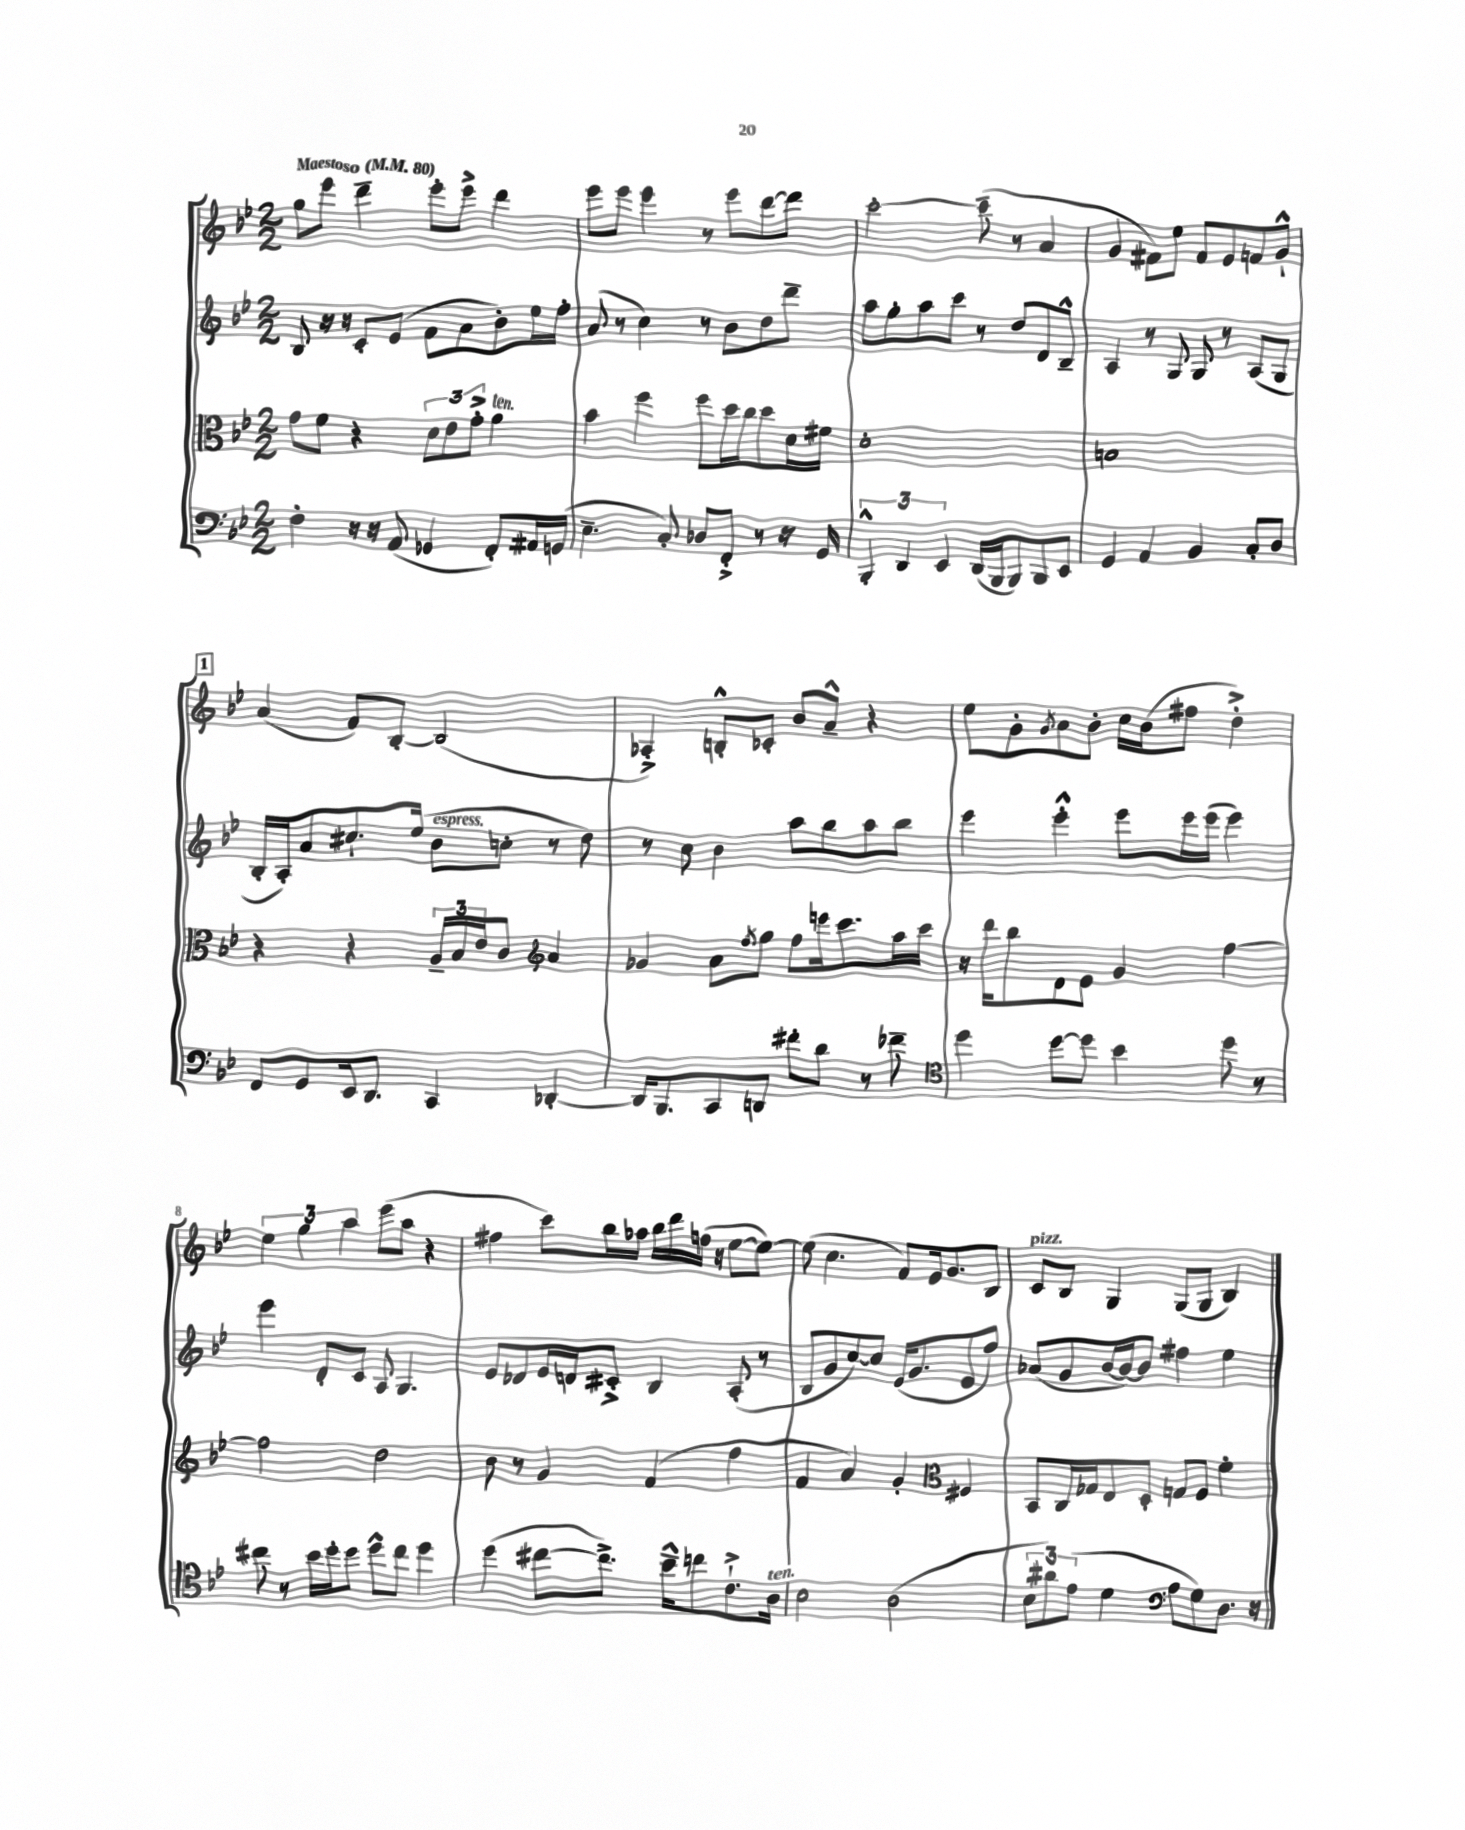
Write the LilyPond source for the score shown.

<<
\new StaffGroup <<
\new Staff = "s0" {
    \clef treble \key bes \major \numericTimeSignature \time 2/2 \tempo "Maestoso" 4 = 80
    g''8 ees'''8 d'''4-- ees'''8-. ees'''8-> d'''4 |
    ees'''8 ees'''8 ees'''4 r8 ees'''8 d'''8~ d'''8 |
    c'''2~-. c'''8--( r8 a'4 |
    g'4 fis'8) ees''8 fis'8 ees'8 f'8 g'8-!-^ |
    \mark \markup { \box "1" } a'4( f'8) bes8~-. bes2( |
    aes4-.->) b8-.-^ ces'8-. bes'8 a'8---^ r4 |
    ees''8 g'8-. \acciaccatura { g'8 } a'8 bes'8-. c''16 bes'16( fis''8 d''4-.->) |
    \tuplet 3/2 { ees''4 g''4 a''4 } ees'''8( a''8 r4 |
    fis''4 c'''8) bes''16 aes''16 bes''16 d'''16 f''16( r16 ees''8~ ees''8~) |
    ees''8( c''4. f'8) ees'16 g'8. bes8 |
    c'8^\markup { \italic "pizz." } bes8 g4 g8( g8 bes4) \bar "|." |
}
\new Staff = "s1" {
    \clef treble \key bes \major \numericTimeSignature \time 2/2
    bes8 r16 r16 c'8-. ees'8( f'8 a'8 bes'8-.) ees''16 f''16-. |
    a'8( r8 c''4) r8 bes'8 d''8 d'''8-- |
    a''8 g''8-. a''8 c'''8 r8 d''8 d'8 bes8---^ |
    a4 r8 g8 g8 r8 a8( g8 |
    \mark \markup { \box "1" } bes16-. a16-.) a'8 cis''8.-! ees''16( bes'8^\markup { \italic "espress." } c''8-. r8 d''8) |
    r8 c''8 bes'4 a''8 bes''8 a''8 bes''8 |
    ees'''4 ees'''4-.-^ ees'''8 ees'''16 ees'''16( ees'''4) |
    ees'''4 d'8-. c'8 a8 g4. |
    ees'8 des'8 ees'16 d'16 cis'8-.-> bes4 a8-.( r8 |
    bes8 g'8 c''8~) c''8 ees'16( g'8. ees'8 f''8) |
    aes'8( g'8 bes'16~ bes'16~) bes'8 fis''4 ees''4 \bar "|." |
}
\new Staff = "s2" {
    \clef alto \key bes \major \numericTimeSignature \time 2/2
    g'8 f'8 r4 \tuplet 3/2 { d'8 ees'8 g'8-.-> } a'4^\markup { \italic "ten." } |
    bes'4 f''4 f''8 d''16 c''16 d''8 d'16 fis'16 |
    d'1-. |
    b1 |
    \mark \markup { \box "1" } r4 r4 \tuplet 3/2 { a16-- bes16 ees'16 } c'8 \clef treble a'4 |
    ges'4 a'8 \acciaccatura { f''8 } g''8 f''8 e'''16 c'''8. a''16 c'''16 |
    r16 d'''16 bes''8 d'8 ees'8 g'4 f''4~ |
    f''2 d''2 |
    bes'8 r8 g'4 f'4( f''4 |
    f'4 a'4) g'4-. \clef alto fis4 |
    bes,8 c16 ges16 ees8 d8-. g8 f8 f'4-. \bar "|." |
}
\new Staff = "s3" {
    \clef bass \key bes \major \numericTimeSignature \time 2/2
    f4-. r16 r16 a,8( ges,4 f,8-.) ais,16 g,16( |
    ees4.-- c8-.) des8 f,8-.-> r8 r16 g,16 |
    \tuplet 3/2 { bes,,4-.-^ d,4 ees,4 } d,16( bes,,16 bes,,8) bes,,8 ees,8 |
    g,4 a,4 bes,4 c8-. d8 |
    \mark \markup { \box "1" } f,8 g,8 ees,16 d,8. c,4 des,4~-. |
    des,16 bes,,8. c,8 d,8 fis'8-. d'8 r8 fes'8-- |
    \clef tenor d''4 d''8~ d''8 bes'4 d''8 r8 |
    cis''8 r8 bes'16 d''16-. d''8 d''8-^ cis''8 d''4 |
    d''4( cis''8~ cis''8.->) bes'16---^ c''8 c'8.-!-> a16^\markup { \italic "ten." } |
    bes2 a2( |
    \tuplet 3/2 { bes8 ais'8) ees'8( } d'4 \clef bass a8 g8) d8. r16 \bar "|." |
}
>>
>>
